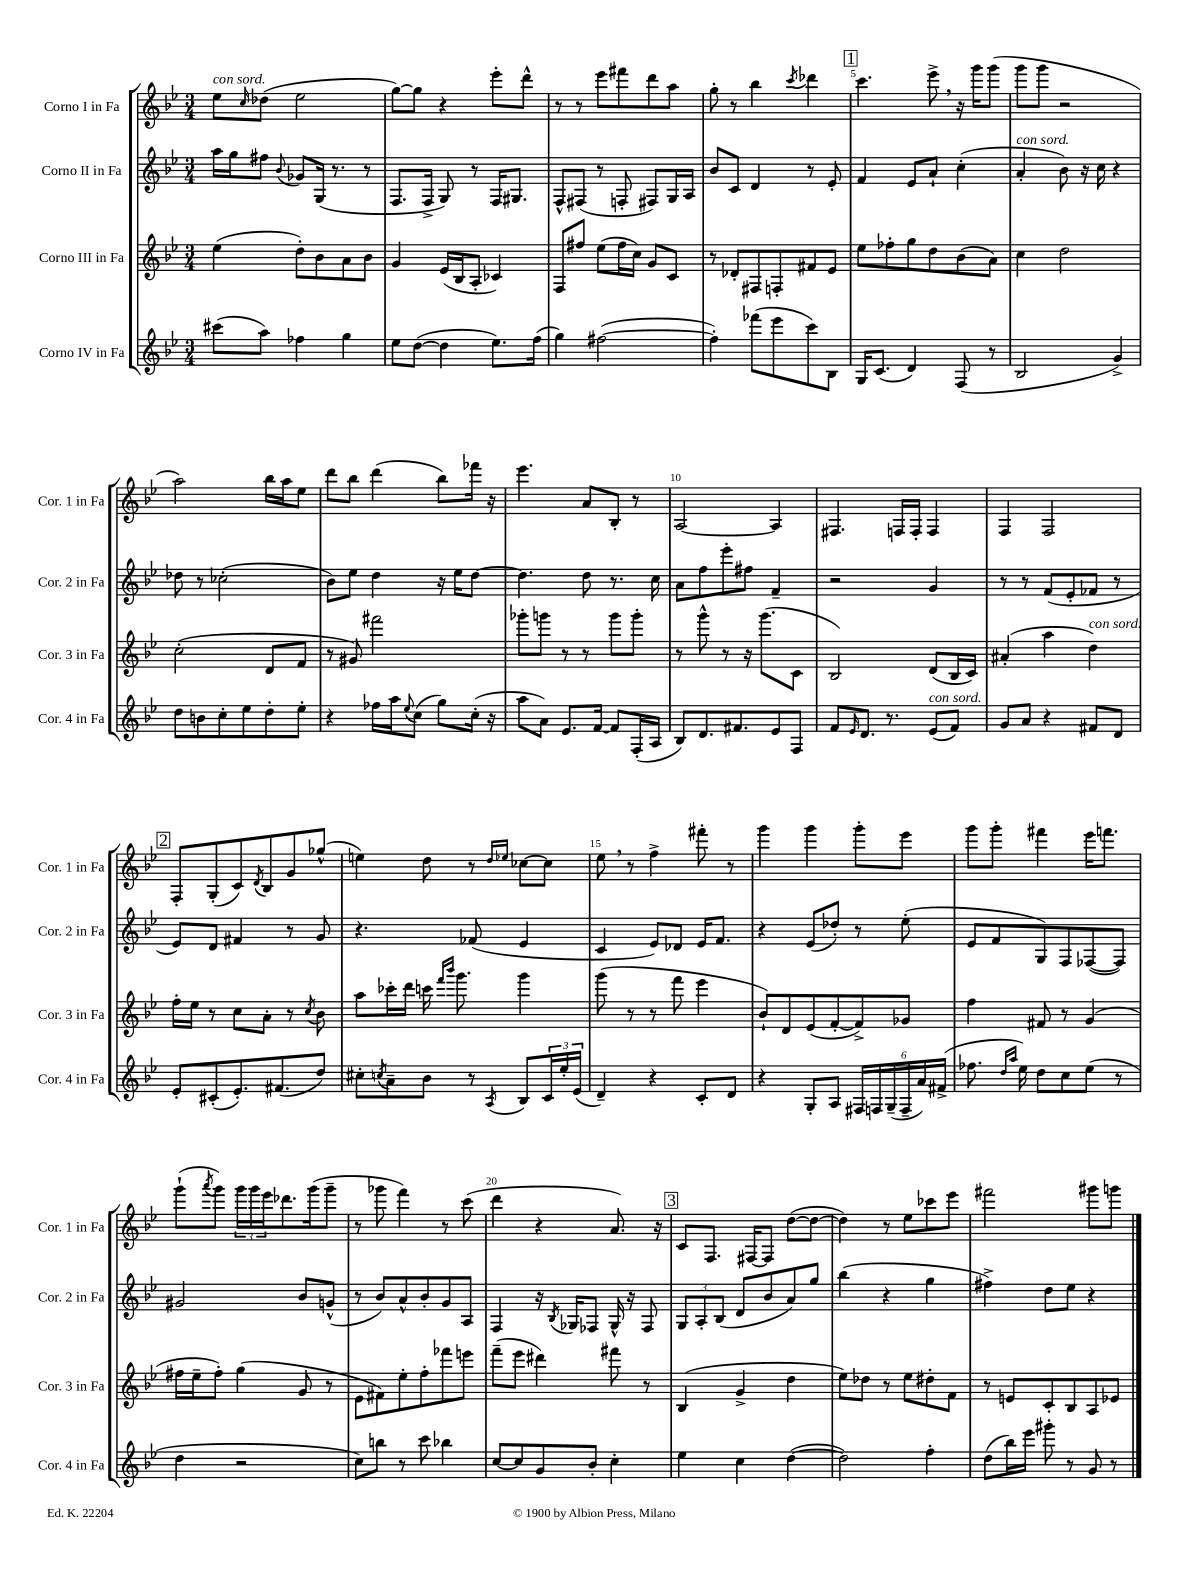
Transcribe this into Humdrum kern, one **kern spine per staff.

**kern	**kern	**kern	**kern
*staff4	*staff3	*staff2	*staff1
*clefG2	*clefG2	*clefG2	*clefG2
*k[b-e-]	*k[b-e-]	*k[b-e-]	*k[b-e-]
*M3/4	*M3/4	*M3/4	*M3/4
(8ccc#	(4ee-	16aa	8ee-
.	.	16gg	.
.	.	.	16qqcc
8aa)	.	8ff#	(8dd-
.	.	8qqb-	.
4ff-	8dd')	8g-	2ee-
.	8b-	(16G	.
.	.	8.r	.
4gg	8a	.	.
.	8b-	8r	.
=	=	=	=
8ee-	4g	8.F	[8gg)
([8dd	.	.	8gg]
.	.	16F^	.
4dd]	(16e-	8G)	4r
.	16B-	.	.
.	8A'	8r	.
8.ee-)	4c-)	16F	8eee-'
.	.	8.G#	.
.	.	.	8ddd^^
(16ff	.	.	.
=	=	=	=
4gg)	8F	8F^^	8r
.	8ff#	(8F#	8r
([2ff#	(8ee-	8r	8eee-
.	16ff#	8F'	8fff#
.	16cc)	.	.
.	8g	8F#)	8ddd
.	8c	16G	8aa
.	.	16A	.
=	=	=	=
4ff#'])	8r	8b-	8gg'
.	8d-'	8c	8r
(8fff-	8F#	4d	4bb-
8eee-	8F'	.	.
.	.	.	8qccc
8ccc)	8f#	8r	4ddd-
8B-	8e-	8e-'	.
=	=	=	=
16G	8ee-	4f	4.ccc
(8.c	.	.	.
.	8ff-'	.	.
4d)	8gg	8e-	.
.	8dd	8a`	8eee-^
(8F	(8b-	(4cc'	16r
.	.	.	16ggg
8r	8a)	.	(8ggg
=	=	=	=
2B-	4cc	4a'	8ggg
.	.	.	8ggg
.	2dd	8b-)	2r
.	.	16r	.
.	.	16cc	.
4g^)	.	4r	.
=	=	=	=
8dd	(2cc'	8dd-	2aa)
8b	.	8r	.
8cc'	.	(2cc-'	.
8ee-	.	.	.
8dd'	8d	.	16bb-
.	.	.	16aa
8ee-'	8f	.	8ee-
=	=	=	=
4r	8r	8b-)	8ddd
.	8g#)	8ee-	8bb-
16ff-	2fff#	4dd	(4ddd
16aa	.	.	.
8qqee-	.	.	.
(8cc	.	.	.
8gg)	.	16r	8bb-)
.	.	16ee-	.
(16cc'	.	[8dd	16fff-
16r	.	.	16r
=	=	=	=
8aa	8ggg-'	4.dd]	4.eee-
8a)	8ggg	.	.
8.e-	8r	.	.
.	8r	8dd	8a
[16f	.	.	.
8f]	8ggg	8.r	8B-'
(16F'	8ggg'	.	8r
16A	.	16cc	.
=	=	=	=
8B-)	8r	8a	[2A
8.d	8ggg^^	8ff	.
.	8r	8eee-'	.
8.f#	.	.	.
.	16r	8ff#	.
.	(8.ggg	.	.
8e-	.	4f~	4A]
8F	8c	.	.
=	=	=	=
8f	2B-)	2r	4.F#
16qqe-	.	.	.
8.d	.	.	.
8.r	.	.	.
.	.	.	16F
.	.	.	16F'
(8e-	(8d	4g	4F
8f)	16B-	.	.
.	16c)	.	.
=	=	=	=
8g	(4a#'	8r	4F
8a	.	8r	.
4r	4aa	(8f	2F
.	.	8e-'	.
8f#	4dd)	8f-	.
8d	.	8r	.
=	=	=	=
8e-'	16ff'	8e-)	8F'
.	16ee-	.	.
(8c#'	8r	8d	(8G'
8.e-')	8cc	4f#	8c)
.	.	.	8qd
.	8a'	.	8B-
(8.f#	.	.	.
.	8r	8r	8g
.	8qcc	.	.
8dd)	8b-	8g	(8gg-^^
=	=	=	=
8cc#'	8aa	4.r	4ee)
8qcc	.	.	.
8a~	16ccc-'	.	.
.	16ddd	.	.
8b-	16ccc	.	8dd
.	16qqfff	.	.
.	16qqbbb-	.	.
.	8.ggg	.	.
8r	.	(8f-	8r
.	.	.	16qqdd
8qA	.	.	16qqee-
8B-	4ggg	4e-	[8cc-
24c	.	.	8cc-]
24ee-'	.	.	.
(24e-	.	.	.
=	=	=	=
4d~)	(8ggg	4c	8ee-
.	8r	.	8r
4r	8r	8e-)	4ff^
.	8fff	8d-	.
8c'	4eee-	16e-	8fff#'
.	.	8.f	.
8d	.	.	8r
=	=	=	=
4r	8b-`)	4r	4ggg
.	8d	.	.
8G'	(8e-	(8e-	4ggg
8A	[8f'	8dd-')	.
24F#	8f^])	8r	8ggg'
24F	.	.	.
(24G~	.	.	.
24F~	8g-	(8ee-'	8eee-
24a)	.	.	.
(24f#^	.	.	.
=	=	=	=
8.ff-	4ff	8e-	8ggg
.	.	8f	8ggg'
16qqdd	.	.	.
16qqaa	.	.	.
16ee-)	.	.	.
8dd	8f#	8G)	4fff#
8cc	8r	8F	.
(8ee-	(4g	([8F-	16eee-
.	.	.	8.fff
8r	.	8F-])	.
=	=	=	=
4dd	16ff#	2g#	(8ggg`
.	16ee-~	.	.
.	.	.	8qaaa
.	8ff#')	.	8ggg)
2r	(4gg	.	24ggg
.	.	.	24ggg
.	.	.	24eee-
.	.	.	8.ddd-
.	8g	8b-	.
.	.	.	(16ggg
.	8r	(8g^^	8ggg~
=	=	=	=
8cc)	8e-	8r	8r
8bb	8f#)	8b-)	8ggg-
8r	8ee-'	8a^^	4fff)
8ccc	8ff'	8b-'	.
4bb-	8fff-	8g	8r
.	8eee	8A	(8ccc
=	=	=	=
[8cc	(8fff~	4F	4ddd
8cc]	8eee-	.	.
8g	4ddd#)	16r	4r
.	.	8qB-	.
.	.	16G-	.
8b-'	.	8F-	.
4cc'	8fff#	16G-^^	8.a)
.	.	16r	.
.	8r	8F-	.
.	.	.	16r
=	=	=	=
4ee-	(4B-	12G	8c
.	.	12A'	.
.	.	.	8.F
.	.	(12B-	.
4cc	4g^	8d	.
.	.	.	[16F#
.	.	8b-	8F#]
([4dd	4dd	8a)	([8dd
.	.	8gg	8dd_
=	=	=	=
2dd])	8ee-)	(4bb-	4dd])
.	8dd-	.	.
.	8r	4r	8r
.	8ee-	.	8ee-
4ff'	8dd#'	4gg	8ccc-
.	8f	.	8eee-
=	=	=	=
(8dd	8r	4ff#^)	2fff#
16bb-)	8e	.	.
16eee-	.	.	.
8ggg#'	8c'	8dd	.
8r	8B-	8ee-	.
8g	8A	4r	8ggg#
8r	8e-	.	8ggg
==	==	==	==
*-	*-	*-	*-
